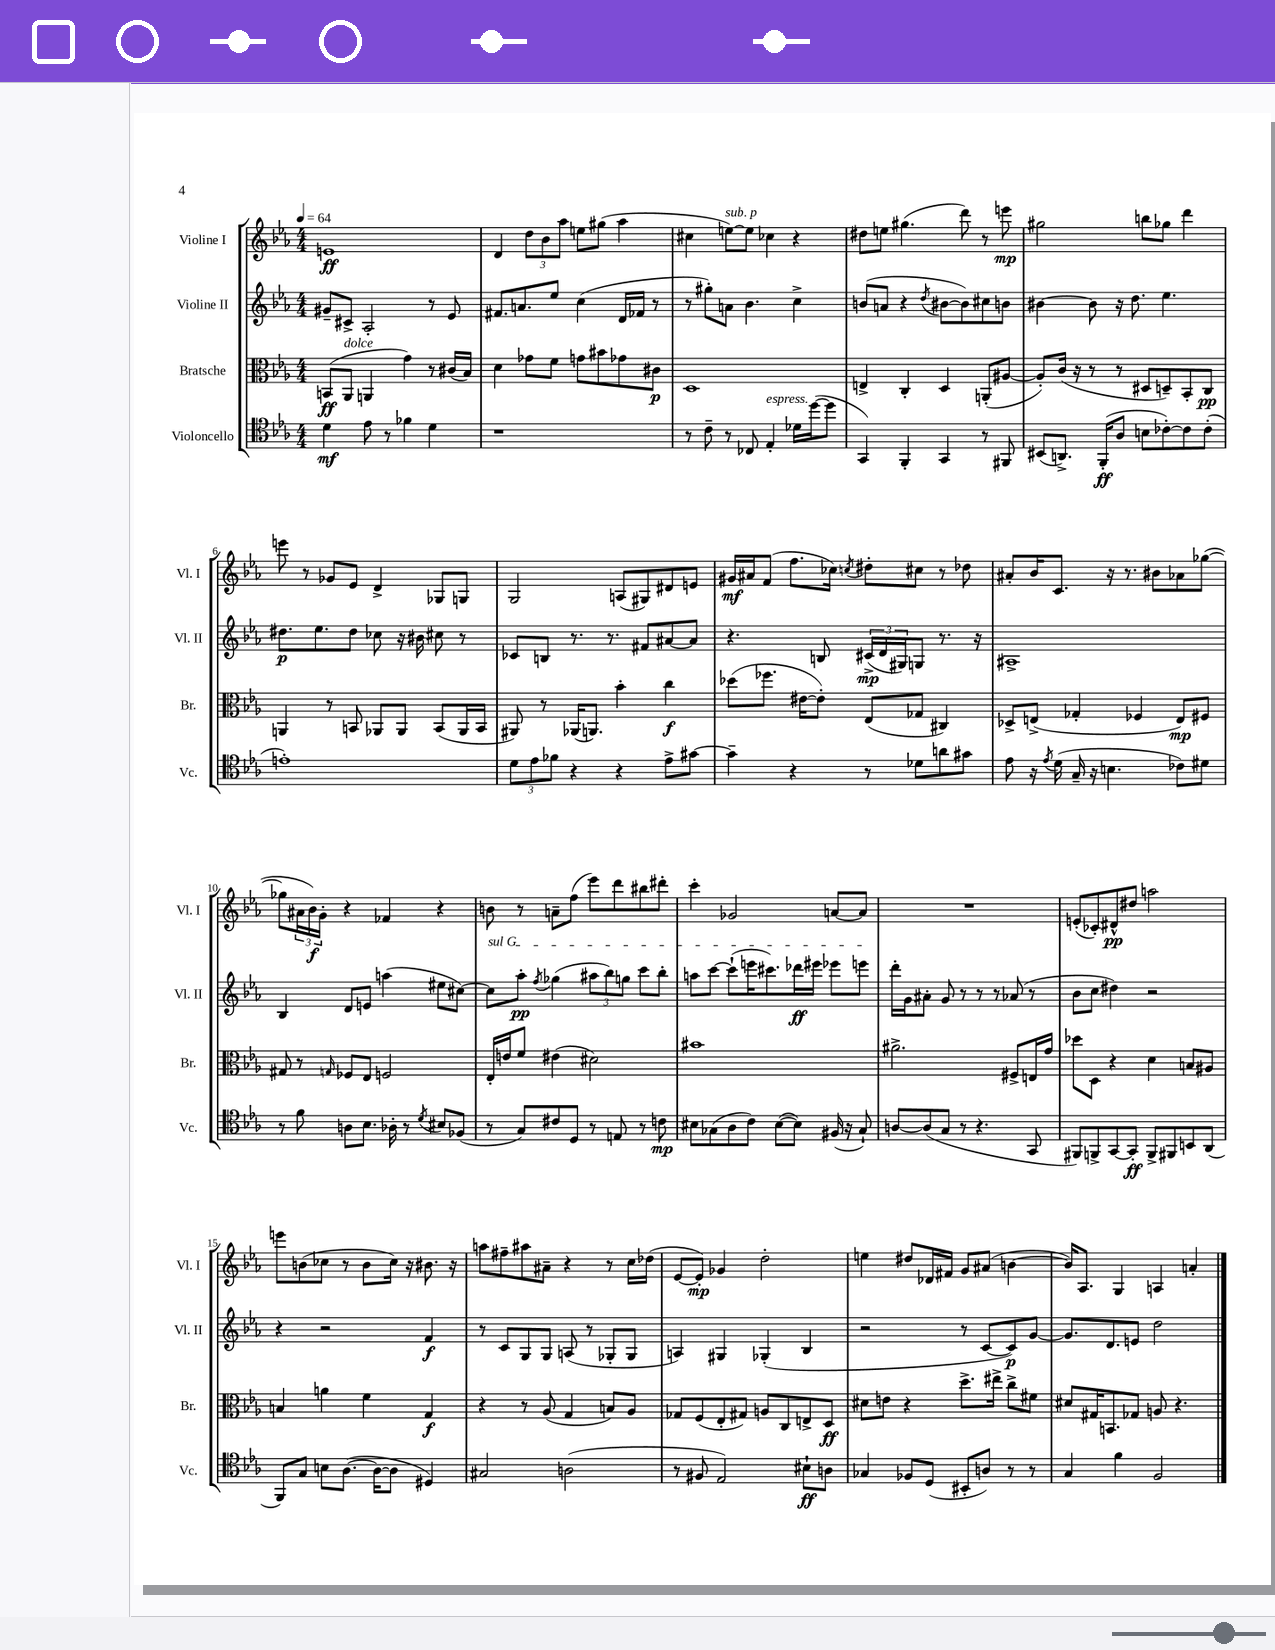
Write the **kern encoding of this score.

**kern	**dynam	**kern	**dynam	**kern	**dynam	**kern	**dynam
*part4	*part4	*part3	*part3	*part2	*part2	*part1	*part1
*staff4	*staff4	*staff3	*staff3	*staff2	*staff2	*staff1	*staff1
*I"Violoncello	*	*I"Bratsche	*	*I"Violine II	*	*I"Violine I	*
*I'Vc.	*	*I'Br.	*	*I'Vl. II	*	*I'Vl. I	*
*clefC4	*	*clefC3	*	*clefG2	*	*clefG2	*
*k[b-e-a-]	*	*k[b-e-a-]	*	*k[b-e-a-]	*	*k[b-e-a-]	*
*M4/4	*	*M4/4	*	*M4/4	*	*M4/4	*
*MM64	*	*MM64	*	*MM64	*	*MM64	*
=1	=1	=1	=1	=1	=1	=1	=1
4d\	mf	(8BBn/L	ff	8g#X~/L	.	1en	ff
!	!	!LO:TX:a:i:t=dolce	!	!	!	!	!
.	.	8AA-/J	.	8c#X^/J	.	.	.
8e-\	.	4AAn/	.	2A-'/	.	.	.
8r	.	.	.	.	.	.	.
4f-X\	.	4g\)	.	.	.	.	.
4d\	.	8r	.	8r	.	.	.
.	.	(16c#X/LL	.	8e-/	.	.	.
.	.	16B-/JJ)	.	.	.	.	.
=2	=2	=2	=2	=2	=2	=2	=2
1r	.	4d\	.	8.f#X/L	.	4d/	.
.	.	.	.	8.an/	.	.	.
.	.	8g-X\L	.	.	.	12dd\L	.
.	.	.	.	.	.	12b-\	.
.	.	8f\J	.	8ee-/J	.	.	.
.	.	.	.	.	.	12aa-\J	.
.	.	8gn\L	.	(4cc\	.	8een\L	.
.	.	8b#X\	.	.	.	(8gg#X\J	.
.	.	8g-X\	.	16d/LL	.	4aa-\	.
.	.	.	.	16f-X/JJ	.	.	.
.	.	8c#X\J	p	8r	.	.	.
=3	=3	=3	=3	=3	=3	=3	=3
8r	.	1D	.	8r	.	4cc#X\	.
8c~\	.	.	.	8gg#X'\L)	.	.	.
!	!	!	!	!	!	!LO:TX:a:i:t=sub. p	!
8r	.	.	.	8an\J	.	[8een\L)	.
8C-X/	.	.	.	4.b-\	.	8ee\J]	.
!LO:TX:a:i:t=espress.	!	!	!	!	!	!	!
4E-'/	.	.	.	.	.	4cc-X\	.
16d-X\LL	.	.	.	4cc^\	.	4r	.
([16dd\J	.	.	.	.	.	.	.
8dd\J]	.	.	.	.	.	.	.
=4	=4	=4	=4	=4	=4	=4	=4
4GG/)	.	4En^/	.	(8bn/L	.	8dd#X\L	.
.	.	.	.	8an/J	.	8een\J	.
4FF'/	.	4C'/	.	4r	.	(4.gg#X\	.
.	.	.	.	8qdd/	.	.	.
4GG/	.	4D/	.	[8b#X\L	.	.	.
.	.	.	.	8b#\])	.	8ddd\)	.
8r	.	(8AAn'/L	.	8cc#X\	.	8r	.
8FF#X/	.	[8A#X/J	.	8bn\J	.	8eeen\	mp
=5	=5	=5	=5	=5	=5	=5	=5
(8BB#X/L	.	8A#'/L])	.	[4b#X\	.	2gg#X\	.
8.AAn^/J)	.	(16c/Jk	.	.	.	.	.
.	.	16r	.	.	.	.	.
.	.	8r	.	8b#\]	.	.	.
(16FF'/KL	ff	.	.	.	.	.	.
8A-/J	.	8r	.	16r	.	.	.
.	.	.	.	8.dd\	.	.	.
8Bn\L	.	8D#X/L	.	.	.	8bbn\L	.
[8c-X'\)	.	8Dn~/)	.	4.ee-\	.	8gg-X\J	.
8c-\]	.	8BB-'/	.	.	.	4ddd\	.
(8c-'\J	.	8C/J	pp	.	.	.	.
!!LO:LB:g=z
=6	=6	=6	=6	=6	=6	=6	=6
1en')	.	4AAn/	.	8.dd#X\L	p	8eeen\	.
.	.	.	.	.	.	8r	.
.	.	.	.	8.ee-\	.	.	.
.	.	8r	.	.	.	8g-X/L	.
.	.	8BBn/	.	8dd#\J	.	8e-/J	.
.	.	8AA-X/L	.	8cc-X\	.	4d^/	.
.	.	8AA-/J	.	16r	.	.	.
.	.	.	.	16b#X\	.	.	.
.	.	(8BB/L	.	8cc#X\	.	8G-X/L	.
.	.	16AA-/L	.	8r	.	8Gn/J	.
.	.	16BB/JJ	.	.	.	.	.
=7	=7	=7	=7	=7	=7	=7	=7
12d\L	.	8AA#X/)	.	8c-X/L	.	2G/	.
12e-\	.	.	.	.	.	.	.
.	.	8r	.	8Bn/J	.	.	.
12f-X\J	.	.	.	.	.	.	.
4r	.	(16AA-X/KL	.	8.r	.	.	.
.	.	8.AAn/J)	.	.	.	.	.
.	.	.	.	8.r	.	.	.
4r	.	4b-'\	.	.	.	(8An/L	.
.	.	.	.	8f#X/L	.	8G#X/)	.
8e-^\L	.	4cc\	f	[8a#X/	.	8d#X/	.
[8g#X\J	.	.	.	8a#/J]	.	8en/J	.
=8	=8	=8	=8	=8	=8	=8	=8
4g#~\]	.	(8dd-X\L	.	4.r	.	16g#X/LL	mf
.	.	.	.	.	.	16a#X/J	.
.	.	8.ff-X\J	.	.	.	(8f/J	.
4r	.	.	.	.	.	8.ff\L	.
.	.	[16e#X\KL	.	.	.	.	.
.	.	8e#'\J])	.	8Bn/	.	.	.
.	.	.	.	.	.	16cc-X\Jk)	.
.	.	.	.	.	.	8qccn/	.
8r	.	(8E-/L	.	(24c#X^/LL	mp	8dd#X'\L	.
.	.	.	.	24d/	.	.	.
.	.	.	.	24G#X/J)	.	.	.
8d-X\L	.	8G-X/J	.	8Gn/J	.	8cc#X\J	.
8an\	.	4C#X/)	.	8.r	.	8r	.
8g#X\J	.	.	.	.	.	8dd-X\	.
.	.	.	.	16r	.	.	.
=9	=9	=9	=9	=9	=9	=9	=9
8e-\	.	8D-X^/L	.	1A#X^	.	8a#X'/L	.
16r	.	(8En^/J	.	.	.	16b-/K	.
8qe-/	.	.	.	.	.	.	.
(16d\	.	.	.	.	.	8.c/J	.
16G~/	.	4G-X'/	.	.	.	.	.
16r	.	.	.	.	.	.	.
4.Bn\	.	.	.	.	.	16r	.
.	.	.	.	.	.	8.r	.
.	.	4F-X/	.	.	.	.	.
.	.	.	.	.	.	8b#X\L	.
8c-X\L)	.	8E/L)	mp	.	.	8a-X\	.
8d#X\J	.	8F#X/J	.	.	.	([8gg-X\J	.
!!LO:LB:g=z
=10	=10	=10	=10	=10	=10	=10	=10
8r	.	8G#X/	.	4B-/	.	8gg-X\L]	.
8f\	.	8r	.	.	.	24a#X\L	.
.	.	.	.	.	.	24b-\)	f
.	.	.	.	.	.	24g'\JJ	.
.	.	16qqGn/	.	.	.	.	.
8An\L	.	8F-X/L	.	8d/L	.	4r	.
8.B-\J	.	8E-/J	.	8en/J	.	.	.
.	.	2Fn/	.	(4aan\	.	4f-X/	.
16A-X'\	.	.	.	.	.	.	.
8r	.	.	.	.	.	.	.
8qd/	.	.	.	.	.	.	.
8B#X/L	.	.	.	8ee#X\L	.	4r	.
(8F-X/J	.	.	.	[8cc#X\J)	.	.	.
=11	=11	=11	=11	=11	=11	=11	=11
!	!	!	!	!LO:TX:a:i:t=sul G	!	!	!
8r	.	16E-'/LL	.	8cc#\L]	.	8bn\	.
.	.	16en/J	.	.	.	.	.
8G/L)	.	8f/J	.	8aa-'\J	pp	8r	.
.	.	.	.	8qff/	.	.	.
8c#X/	.	(4e#X\	.	(4gg-X\	.	8an~\L	.
8D/J	.	.	.	.	.	(8ff\J	.
8r	.	2d#X\)	.	12aa#X\L	.	8eee-\L)	.
.	.	.	.	12bb-\)	.	.	.
8En/	.	.	.	.	.	8ddd\	.
.	.	.	.	12ggn\J	.	.	.
8r	.	.	.	8ccc\L	.	8bb#X\	.
8cn\	mp	.	.	8bb-'\J	.	8ddd#X'\J	.
=12	=12	=12	=12	=12	=12	=12	=12
8B#X\L	.	1b#X	.	8aan\L	.	4ccc'\	.
(8G-X\	.	.	.	[8ccc\J	.	.	.
8A-\	.	.	.	(8ccc`\L]	.	2g-X/	.
8c\J)	.	.	.	16eeen\K	.	.	.
.	.	.	.	8.ccc#X\)	.	.	.
([8B#\L	.	.	.	.	.	.	.
8B#\J])	.	.	.	16ddd-X\L	ff	.	.
.	.	.	.	16eee#X\JJ	.	.	.
(16F#X/	.	.	.	8eee-X\L	.	[8an/L	.
16r	.	.	.	.	.	.	.
8G-`/)	.	.	.	8eeen\J	.	8a/J]	.
=13	=13	=13	=13	=13	=13	=13	=13
[8An/L	.	2.a#X^\	.	16ddd'\LL	.	1r	.
.	.	.	.	16g\J	.	.	.
(8A/]	.	.	.	8a#X'\J	.	.	.
8G/J	.	.	.	8g/	.	.	.
8r	.	.	.	8r	.	.	.
4.r	.	.	.	8r	.	.	.
.	.	.	.	8r	.	.	.
.	.	8F#X^/L	.	(8a-X/	.	.	.
8GG/	.	16En/L	.	8r	.	.	.
.	.	16g/JJ	.	.	.	.	.
=14	=14	=14	=14	=14	=14	=14	=14
8FF#X/L)	.	8dd-X\L	.	8b-\L	.	(8en'/L	.
8FFn^/	.	8D\J	.	8cc\J	.	8c-X'/)	.
[8GG/	.	4r	.	4dd#X\)	.	8d#X^^/	pp
8GG'/J]	ff	.	.	.	.	8dd#X/J	.
8FF^/L	.	4d\	.	2r	.	2aan\	.
8FF#X/	.	.	.	.	.	.	.
8BBn/	.	8Bn/L	.	.	.	.	.
(8AA-/J	.	8A#X/J	.	.	.	.	.
!!LO:LB:g=z
=15	=15	=15	=15	=15	=15	=15	=15
8FF/L)	.	4Bn/	.	4r	.	8eeen\L	.
8G/J	.	.	.	.	.	(8bn\	.
8Bn\L	.	4an\	.	2r	.	8cc-X\J	.
([8.A-\J	.	.	.	.	.	8r	.
.	.	4f\	.	.	.	8b\L	.
16A-\KL_	.	.	.	.	.	.	.
8A-\J]	.	.	.	.	.	16cc-\Jk)	.
.	.	.	.	.	.	16r	.
4D#X/)	.	4G/	f	4f/	f	8.b#X\	.
.	.	.	.	.	.	16r	.
=16	=16	=16	=16	=16	=16	=16	=16
2G#X/	.	4r	.	8r	.	8aan\L	.
.	.	.	.	8c/L	.	8ff#X~\	.
.	.	8r	.	8G/	.	8aa#X\	.
.	.	(8A-/	.	8G/J	.	8a#X~\J	.
(2An\	.	4G/	.	(8An/	.	4r	.
.	.	.	.	8r	.	.	.
.	.	8Bn/L)	.	8G-X'/L	.	8r	.
.	.	8A-/J	.	8G-/J	.	16cc\LL	.
.	.	.	.	.	.	(16dd-X\JJ	.
=17	=17	=17	=17	=17	=17	=17	=17
8r	.	8G-X/L	.	4An/)	.	[8e-/L	.
8F#X/	.	(8F/	.	.	.	8e-'/J])	mp
2E-/)	.	8E-'/	.	4G#X/	.	4g-X/	.
.	.	8G#X/J)	.	.	.	.	.
.	.	8An/L	.	(4G-X'/	.	2dd'\	.
.	.	8C/	.	.	.	.	.
8B#X`\L	ff	8En^/	.	4B-/	.	.	.
8An\J	.	8D/J	ff	.	.	.	.
=18	=18	=18	=18	=18	=18	=18	=18
4G-X/	.	8d#X\L	.	2r	.	4een\	.
.	.	8en\J	.	.	.	.	.
8F-X/L	.	4r	.	.	.	8dd#X/L	.
(8D/J	.	.	.	.	.	16d-X/L	.
.	.	.	.	.	.	16f#X/JJ	.
8BB#X'/L	.	8.dd^\L	.	8r	.	8g/L	.
8An/J)	.	.	.	[8c/L	.	(8a#X/J	.
.	.	16ee#X^\Jk	.	.	.	.	.
8r	.	8cc^\L	.	8c/])	p	[4bn\	.
8r	.	8f#X\J	.	[8g/J	.	.	.
=19	=19	=19	=19	=19	=19	=19	=19
4G/	.	8d#X/L	.	8.g/L]	.	16b/KL])	.
.	.	.	.	.	.	8.A-/J	.
.	.	16G#X/K	.	.	.	.	.
.	.	8.BBn/	.	8.d/	.	.	.
4f\	.	.	.	.	.	4G/	.
.	.	8G-X/J	.	8en/J	.	.	.
2F/	.	8An/	.	2dd\	.	4An/	.
.	.	4.r	.	.	.	.	.
.	.	.	.	.	.	4an'/	.
==	==	==	==	==	==	==	==
*-	*-	*-	*-	*-	*-	*-	*-
